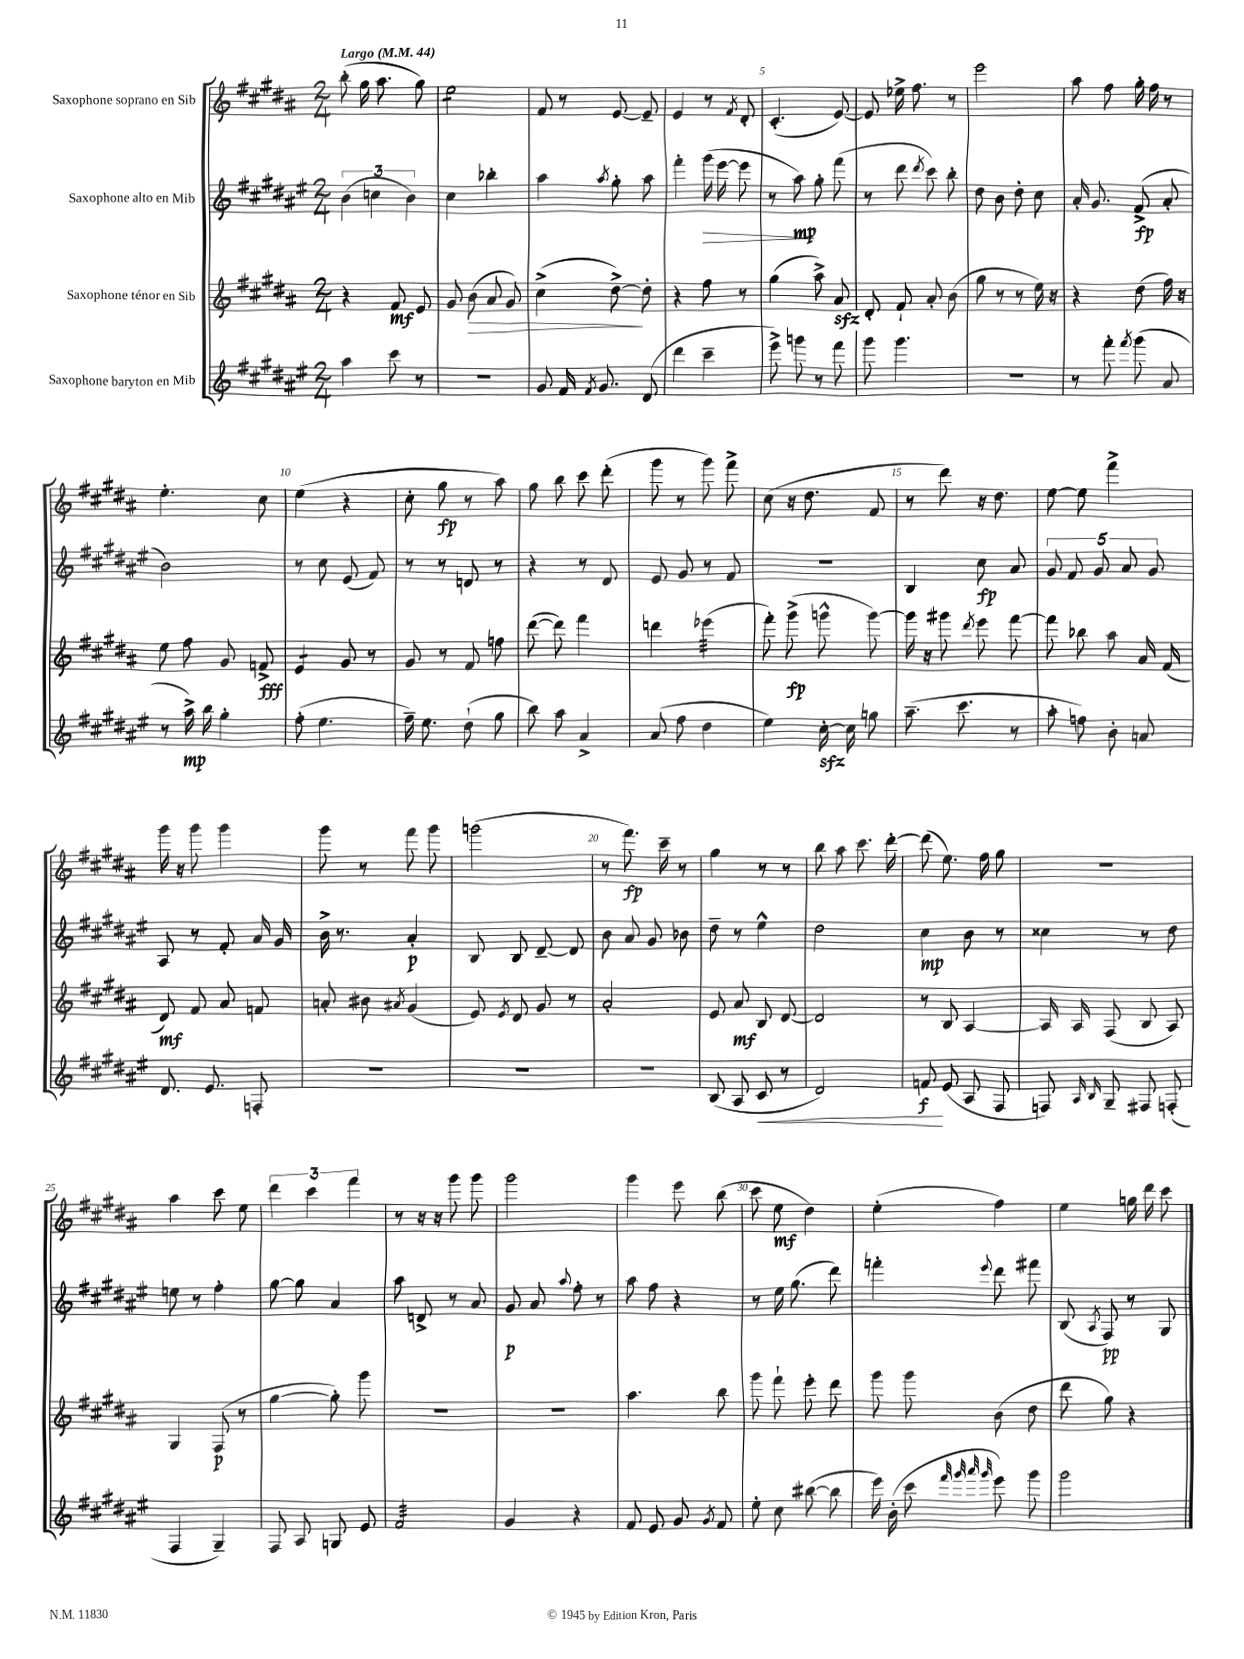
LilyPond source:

<<
\new StaffGroup <<
\new Staff = "s0" \with { instrumentName = "Saxophone soprano en Sib" } {
    \clef treble \key b \major \numericTimeSignature \time 2/4 \tempo "Largo" 4 = 44
    \autoBeamOff b''8-.( gis''16 ais''8. gis''8) |
    e''2:8 |
    fis'8 r8 e'8~ e'8-- |
    e'4 r8 \acciaccatura { fis'8 } dis'8-. |
    cis'4.-.( e'8~) |
    e'8 ees''16-> fis''8. r8 |
    e'''2 |
    ais''8 fis''8 gis''16-. fis''16 r8 |
    e''4.-. cis''8 |
    e''4( r4 |
    cis''8-. gis''8\fp r8 ais''8) |
    gis''8 b''8 cis'''8 dis'''8-.( |
    gis'''8 r8 gis'''8) fis'''8-> |
    cis''8( r16 dis''8. fis'8 |
    r8 dis'''8) r16 dis''8. |
    e''8~ e''8 fis'''4-> |
    gis'''16 r16 gis'''8 gis'''4 |
    gis'''8 r8 fis'''8 gis'''8 |
    g'''2( |
    r8 fis'''8.\fp) cis'''16-- r8 |
    gis''4 r8 r8 |
    b''8 ais''8 cis'''8. dis'''16~-. |
    dis'''8( e''8.) fis''16 gis''8 |
    R2 |
    ais''4 cis'''8 e''8 |
    \tuplet 3/2 { dis'''4 cis'''4 fis'''4 } |
    r8 r16 r16 gis'''8 gis'''8 |
    gis'''2 |
    gis'''4 e'''8 b''8( |
    cis'''8 e''8\mf dis''4) |
    e''4-.( fis''4) |
    e''4 g''16 dis'''16 cis'''8 \bar "|." |
}
\new Staff = "s1" \with { instrumentName = "Saxophone alto en Mib" } {
    \clef treble \key fis \major \numericTimeSignature \time 2/4
    \autoBeamOff \tuplet 3/2 { b'4( c''4 b'4) } |
    cis''4 bes''4-. |
    ais''4 \acciaccatura { ais''8 } gis''8-. ais''8 |
    fis'''4-. gis'''16\>( eis'''16~ eis'''8 |
    r8 ais''8\mp\!) gis''8-. fis'''8( |
    r8 dis'''8 \acciaccatura { dis'''8 } cis'''8) b''8-. |
    dis''8 b'8 dis''8-. cis''8 |
    ais'16-. gis'8. fis'8->\fp( ais'8-. |
    b'2) |
    r8 cis''8 eis'8( fis'8) |
    r8 r8 d'8 r8 |
    r4 r8 dis'8 |
    eis'8 gis'8 r8 fis'8 |
    R2 |
    b4 cis''8\fp ais'8 |
    \tuplet 5/4 { gis'8 fis'8 gis'8 ais'8 gis'8 } |
    ais8 r8 fis'8-. ais'16 gis'16 |
    b'16-> r8. ais'4-.\p |
    b8 b8 dis'8~-- dis'8 |
    b'8 ais'8 gis'8 bes'8 |
    dis''8-- r8 eis''4-^ |
    dis''2 |
    cis''4\mp b'8 r8 |
    cisis''4 r8 dis''8 |
    e''8 r8 fis''4-. |
    gis''8~ gis''8 ais'4 |
    ais''8 d'8-> r8 ais'8 |
    gis'8\p ais'8 \appoggiatura { ais''8 } fis''8-. r8 |
    ais''8 fis''8 r4 |
    r8 eis''16 gis''8.( dis'''8) |
    f'''4-. \appoggiatura { eis'''8 } dis'''8 fis'''8 |
    b8( \acciaccatura { ais8 } fis8\pp) r8 gis8 \bar "|." |
}
\new Staff = "s2" \with { instrumentName = "Saxophone ténor en Sib" } {
    \clef treble \key b \major \numericTimeSignature \time 2/4
    \autoBeamOff r4 fis'8\mf e'8 |
    gis'8 b'8\>( ais'8 gis'8) |
    cis''4->( dis''8~->\!) dis''8-. |
    r4 fis''8 r8 |
    gis''4( ais''8->) ais'8\sfz |
    dis'8-. fis'8-! ais'8-. b'8( |
    gis''8 r8 r8 e''16) r16 |
    r4 dis''8( fis''16) r16 |
    e''8 fis''8 gis'8 f'8->\fff |
    e'4:8 gis'8 r8 |
    gis'8 r8 fis'8 f''8 |
    dis'''8~( dis'''8) fis'''4 |
    d'''4 ees'''4:32( |
    fis'''8-.) gis'''8->\fp( g'''8-^ g'''8~) |
    g'''16 r16 gis'''8 \acciaccatura { dis'''8 } e'''8 fis'''8~ |
    fis'''8 bes''8 ais''8 ais'16 fis'16( |
    dis'8\mf) fis'8 ais'8 f'8 |
    a'8-. bis'8 \acciaccatura { ais'8 } gis'4( |
    e'8) \acciaccatura { e'8 } dis'8 gis'8 r8 |
    ais'2-. |
    e'8 ais'8\mf b8 dis'8~ |
    dis'2 |
    r8 b8 ais4~ |
    ais16 ais16 fis8( b8 ais8) |
    gis4 fis8\p( r8 |
    gis''4~ gis''8-.) gis'''8 |
    R2 |
    R2 |
    ais''4. b''8 |
    gis'''8 fis'''8-! e'''8-. dis'''8 |
    gis'''8 gis'''8 b'8( dis''8 |
    dis'''8 gis''8) r4 \bar "|." |
}
\new Staff = "s3" \with { instrumentName = "Saxophone baryton en Mib" } {
    \clef treble \key fis \major \numericTimeSignature \time 2/4
    \autoBeamOff ais''4 cis'''8 r8 |
    R2 |
    gis'8 fis'16 \acciaccatura { fis'8 } gis'8. dis'8( |
    dis'''4 cis'''4-- |
    eis'''8->) g'''8 r8 fis'''8 |
    gis'''8 gis'''4. |
    R2 |
    r8 fis'''8-. \acciaccatura { fis'''8 } gis'''8( ais'8 |
    r8 ais''16->\mp) b''16 gis''4-. |
    fis''8-.( eis''4. |
    fis''16--) eis''8. dis''8-!( gis''8 |
    b''8) ais''8 ais'4-> |
    ais'8( fis''8 dis''4 |
    eis''4) cis''16~-.\sfz cis''16 g''8 |
    ais''8.--( cis'''8. r8 |
    ais''8-. f''8) b'8-. a'8 |
    dis'8. eis'8. f8-. |
    R2 |
    R2 |
    R2 |
    b8( ais8 cis'8\< r8 |
    dis'2) |
    f'8\f\! eis'8( ais8 fis8 |
    f8) \grace { ais16 b16 } gis8-- fis8 f8-.( |
    fis4 gis4--) |
    fis8 ais8 g8 eis'8 |
    fis'2:32 |
    gis'4 r4 |
    fis'8 eis'8 gis'8 \acciaccatura { gis'8 } fis'8 |
    eis''8-. cis''8 bis''8~( bis''8 |
    eis'''16) b'16-.( cis'''8 \grace { fis'''32 gis'''32 ais'''32 gis'''32 } eis'''8) gis'''8 |
    gis'''2 \bar "|." |
}
>>
>>
\layout { \context { \Score \override BarNumber.break-visibility = ##(#f #t #t) barNumberVisibility = #(every-nth-bar-number-visible 5) } }
